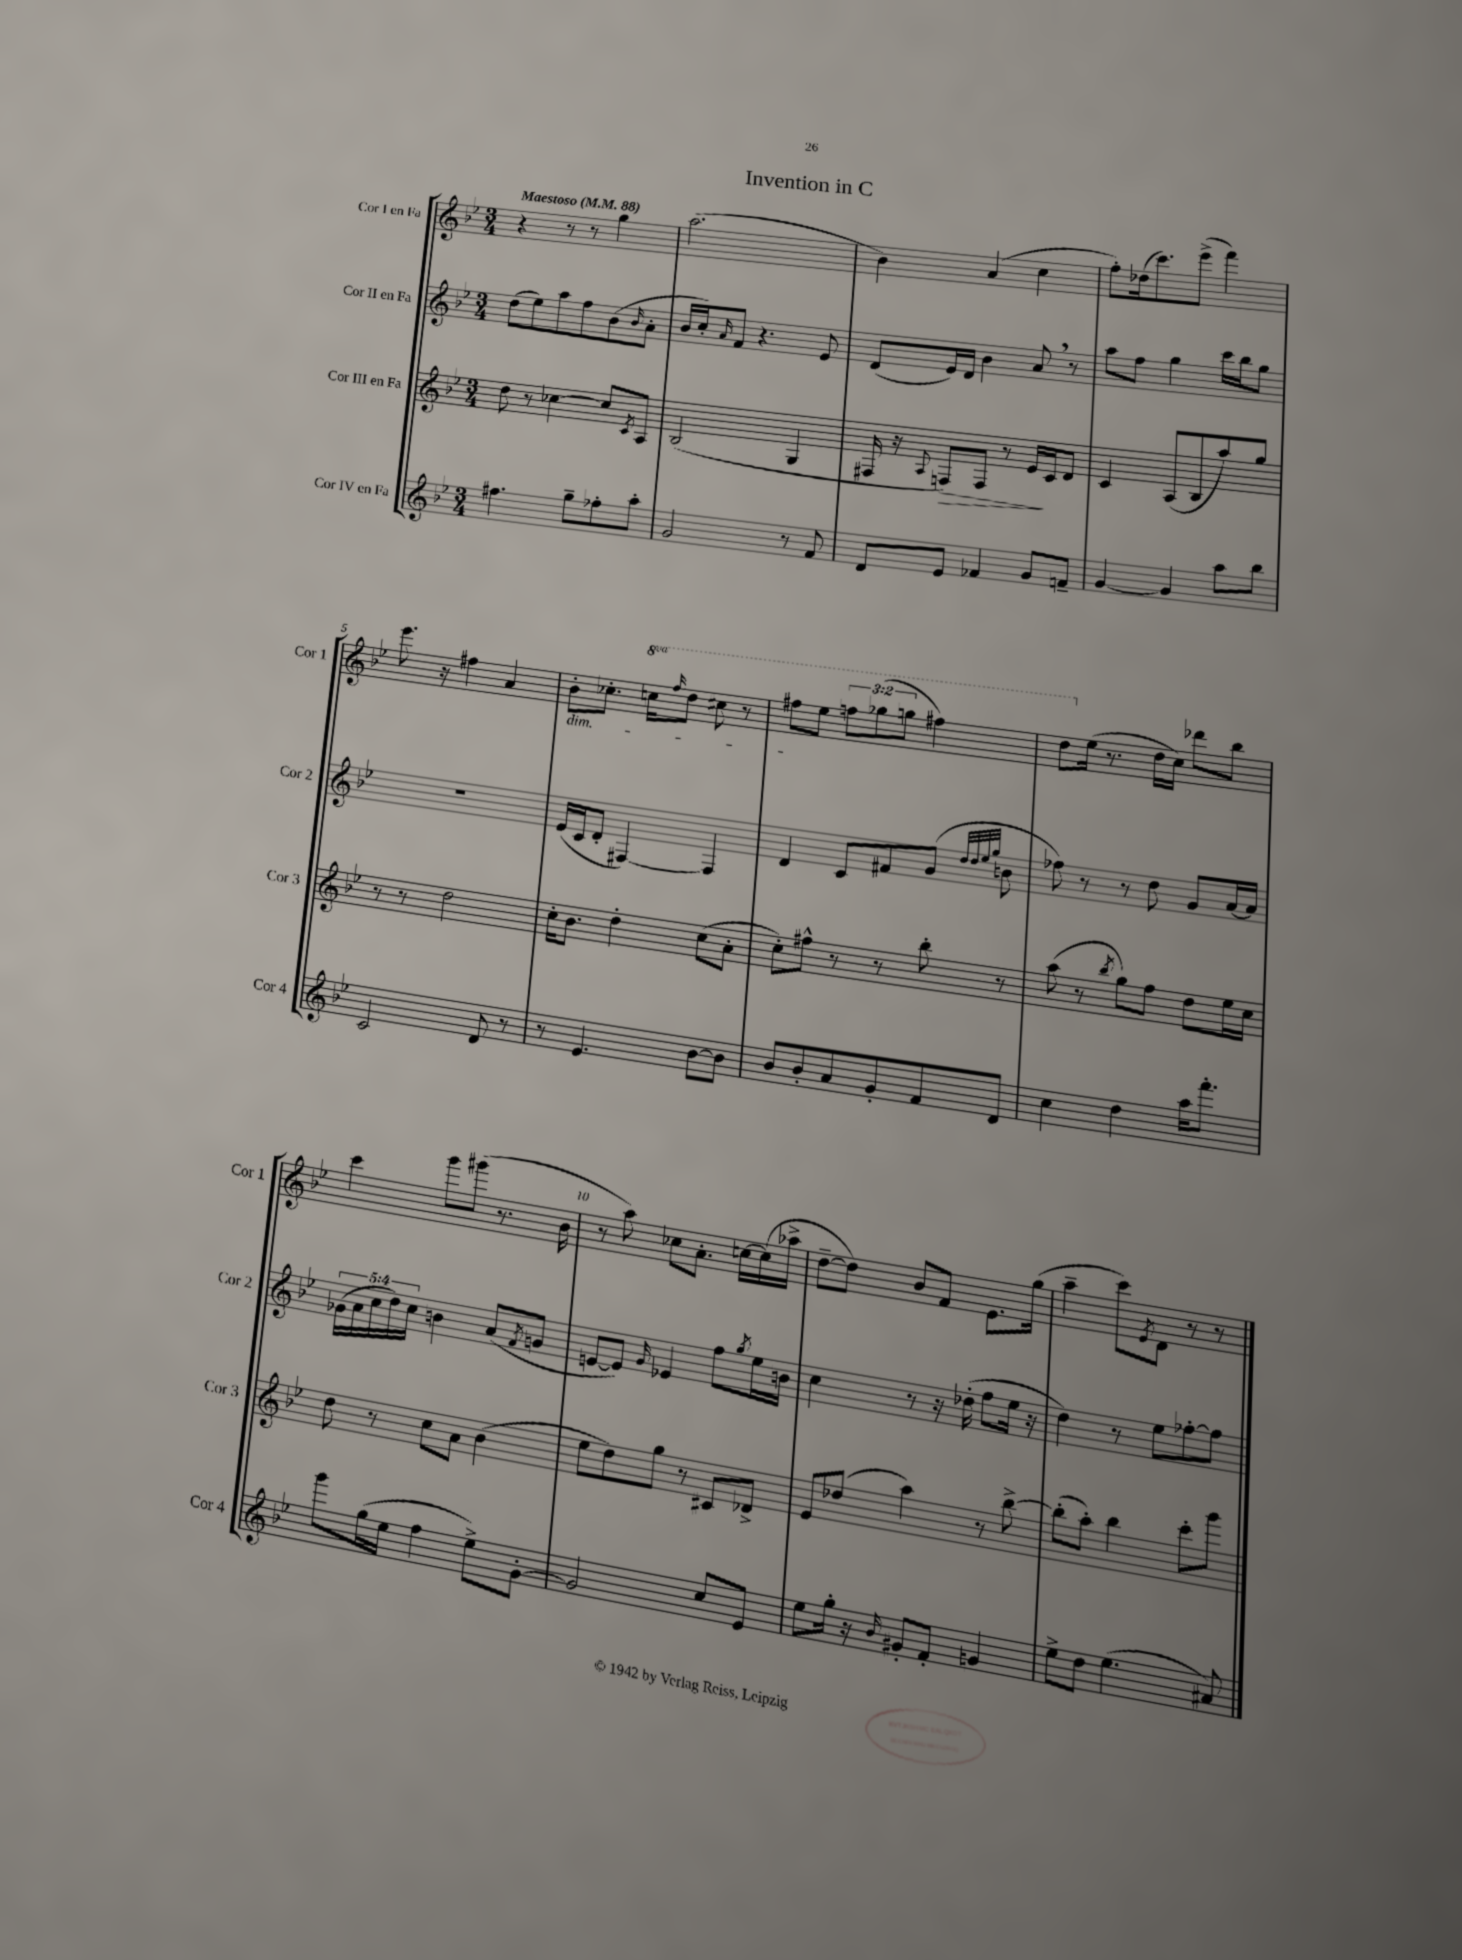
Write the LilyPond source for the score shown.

\header { title = "Invention in C" }
<<
\new StaffGroup <<
\new Staff = "s0" \with { instrumentName = "Cor I en Fa" shortInstrumentName = "Cor 1" } {
    \clef treble \key bes \major \numericTimeSignature \time 3/4 \override Staff.TupletNumber.text = #tuplet-number::calc-fraction-text \set Staff.ottavationMarkups = #ottavation-simple-ordinals \tempo "Maestoso" 4 = 88
    r4 r8 r8 g''4 |
    a''2.( |
    bes'4) a'4( c''4 |
    f''8-.) des''16( c'''8.) ees'''8->( f'''4) |
    ees'''8. r16 fis''4 a'4 |
    bes'8-.\dim ces''8.-. \ottava #1 c'''!16 \grace { f'''16 } d'''8 cis'''8 r8 |
    fis'''8\! ees'''8 \tuplet 3/2 { f'''8 ges'''8( g'''8 } fis'''4) |
    d'''8 \ottava #0 ees''16( r8. d''16 c''16) des'''8 bes''8 |
    c'''4 g'''8 gis'''8( r8. bes'16 |
    r8 a''8) ces''8 a'8.-. c''16~ c''16( aes''16-> |
    d''8~-- d''8) bes'8 f'8 ees'8. g''16( |
    a''4-- c'''8) \acciaccatura { ees'8 } d'8 r8 r8 \bar "|." |
}
\new Staff = "s1" \with { instrumentName = "Cor II en Fa" shortInstrumentName = "Cor 2" } {
    \clef treble \key bes \major \numericTimeSignature \time 3/4 \override Staff.TupletNumber.text = #tuplet-number::calc-fraction-text
    d''8( ees''8) a''8 f''8 bes'8( \grace { bes'16 } a'8-. |
    bes'16 c''16-.) \grace { a'16 } f'8 r4. ees'8 |
    d'8( ees'16) d'16 bes'4 a'8 \breathe r8 |
    a''8 f''8 g''4 c'''16 bes''16 g''8 |
    R2. |
    ees'16( c'16 d'8-. fis4~) fis4 |
    d'4 c'8 fis'8 g'8( \grace { d''32 d''32 ees''32 g''32 } b'8 |
    fes''8) r8 r8 d''8 g'8 a'16~ a'16 |
    \tuplet 5/4 { ges'16( a'16 c''16 d''16) c''16 } b'4 a'8( \acciaccatura { f'8 } g'8 |
    e'8~ e'8) \grace { g'16 } ees'4 f''8 \acciaccatura { g''8 } ees''16 b'16 |
    c''4 r8 r16 des''16-.( f''8 ees''16 r16 |
    d''4) r8 ees''8 fes''8~-. fes''8 \bar "|." |
}
\new Staff = "s2" \with { instrumentName = "Cor III en Fa" shortInstrumentName = "Cor 3" } {
    \clef treble \key bes \major \numericTimeSignature \time 3/4
    d''8 r8 ces''4~ ces''8 \acciaccatura { c'8 } a8 |
    bes2( g4 |
    fis16 r16 \appoggiatura { a8 } f8\>) f8 r8 ees'16\! c'16 d'8 |
    c'4 a8( bes8 a''8) g''8 |
    r8 r8 d''2 |
    c''16-. bes'8. d''4-. c''8( a'8-. |
    c''8-.) fis''8-^ r8 r8 bes''8-. r8 |
    a''8( r8 \acciaccatura { bes''8 } g''8) f''8 d''8 ees''16 c''16 |
    d''8 r8 c''8 a'8 bes'4( |
    ees''8 d''8) g''8 r8 cis'8 des'8-> |
    ees'8 des''8( a''4) r8 bes''8~-> |
    bes''8-.( a''8-.) bes''4 c'''8-. g'''8 \bar "|." |
}
\new Staff = "s3" \with { instrumentName = "Cor IV en Fa" shortInstrumentName = "Cor 4" } {
    \clef treble \key bes \major \numericTimeSignature \time 3/4
    fis''4. g''8-- fes''8-. a''8-. |
    g'2 r8 f'8 |
    d'8 ees'8 fes'4 g'8 f'8-- |
    g'4~ g'4 a''8 bes''8 |
    c'2 d'8 r8 |
    r8 ees'4. bes'8~ bes'8 |
    bes'8 bes'8-. a'8 g'8-. f'8 d'8 |
    c''4 d''4 a''16 f'''8.-. |
    g'''8 g''16( ees''16 f''4 ees''8->) g'8~-. |
    g'2 c''8 ees'8 |
    ees''8 g''16-. r16 \grace { bes'16 } gis'8-. f'8-. g'4 |
    ees''8-> d''8 ees''4.( ais'8) \bar "|." |
}
>>
>>
\layout { \context { \Score \override BarNumber.break-visibility = ##(#f #t #t) barNumberVisibility = #(every-nth-bar-number-visible 5) } }
